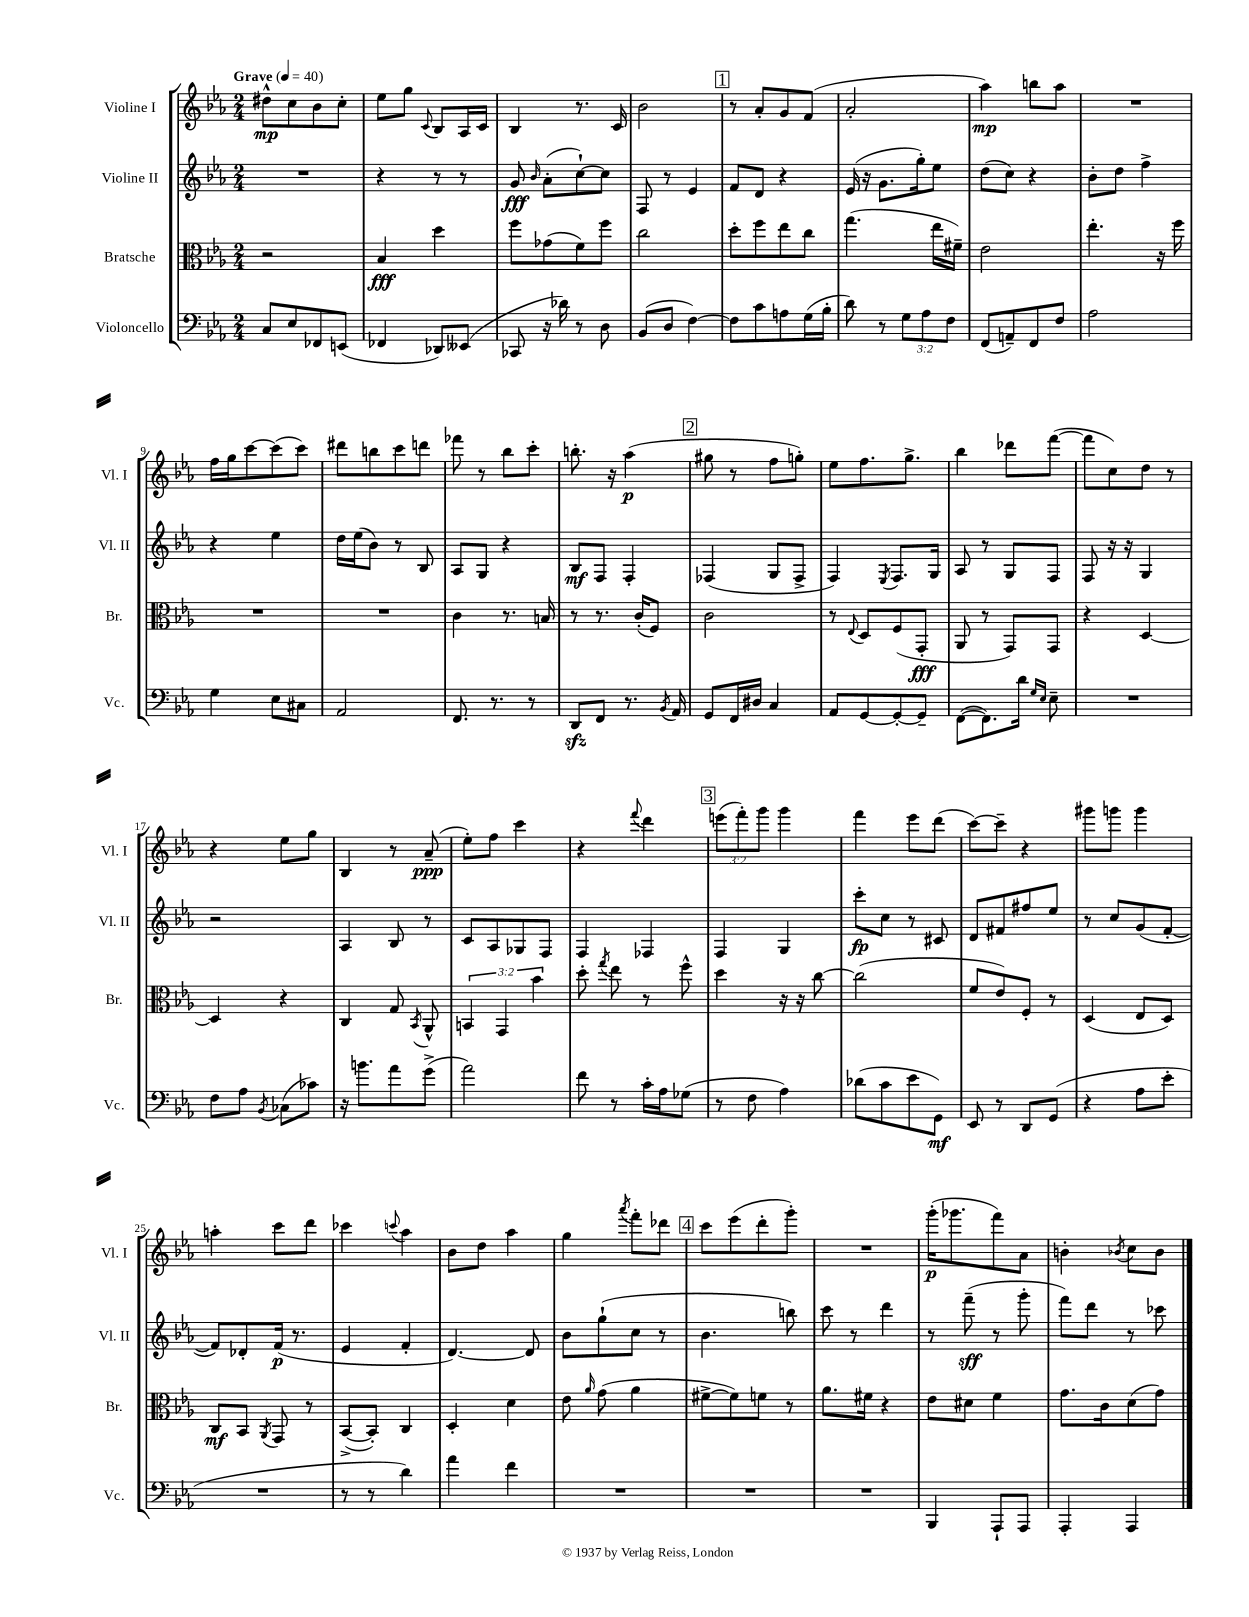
<<
\new StaffGroup <<
\new Staff = "s0" \with { instrumentName = "Violine I" shortInstrumentName = "Vl. I" } {
    \clef treble \key ees \major \numericTimeSignature \time 2/4 \override Staff.TupletNumber.text = #tuplet-number::calc-fraction-text \tempo "Grave" 4 = 40
    \autoBeamOff dis''8[-^\mp c''8 bes'8 c''8]-. |
    ees''8[ g''8] \appoggiatura { c'8 } bes8[ aes16 c'16] |
    bes4 r8. c'16 |
    bes'2 |
    \mark \markup { \box "1" } r8 aes'8[-. g'8 f'8]( |
    aes'2-. |
    aes''4\mp) b''8[ aes''8] |
    R2 |
    f''16[ g''16 c'''8~ c'''8( c'''8]) |
    dis'''8[ b''8 c'''8 d'''8] |
    fes'''8 r8 bes''8[ c'''8]-. |
    b''8.-. r16 aes''4\p( |
    \mark \markup { \box "2" } gis''8 r8 f''8[ g''8]-.) |
    ees''8[ f''8. g''8.]-> |
    bes''4 des'''8[ f'''8]~( |
    f'''8[ c''8) d''8] r8 |
    r4 ees''8[ g''8] |
    bes4 r8 aes'8--\ppp( |
    ees''8[-.) f''8] c'''4 |
    r4 \appoggiatura { f'''8 } d'''4 |
    \mark \markup { \box "3" } \tuplet 3/2 { e'''8[( f'''8-.) g'''8] } g'''4 |
    f'''4 ees'''8[ d'''8]( |
    c'''8[~) c'''8]-- r4 |
    gis'''8[ g'''8] g'''4 |
    a''4-. c'''8[ d'''8] |
    ces'''4 \appoggiatura { c'''8 } aes''4 |
    bes'8[ d''8] aes''4 |
    g''4 \acciaccatura { aes'''8 } f'''8[-. des'''8] |
    \mark \markup { \box "4" } c'''8[ ees'''8( d'''8-. g'''8]-.) |
    R2 |
    g'''16[-.\p( ges'''8. f'''8) aes'8] |
    b'4-. \acciaccatura { bes'8 } c''8[ bes'8] \bar "|." |
}
\new Staff = "s1" \with { instrumentName = "Violine II" shortInstrumentName = "Vl. II" } {
    \clef treble \key ees \major \numericTimeSignature \time 2/4
    \autoBeamOff R2 |
    r4 r8 r8 |
    g'8\fff \grace { bes'16 } aes'8[-.( c''8~-!) c''8] |
    f8 r8 ees'4 |
    \mark \markup { \box "1" } f'8[ d'8] r4 |
    ees'16( r16 g'8.[ g''16-.) ees''8] |
    d''8[( c''8]) r4 |
    bes'8[-. d''8] f''4-> |
    r4 ees''4 |
    d''16[ ees''16( bes'8]) r8 bes8 |
    aes8[ g8] r4 |
    bes8[\mf f8] f4-. |
    \mark \markup { \box "2" } fes4( g8[ fes8]-> |
    f4) \acciaccatura { ees8 } f8.[ g16] |
    aes8 r8 g8[ f8] |
    f8 r16 r16 g4 |
    r2 |
    aes4 bes8 r8 |
    c'8[ aes8 ges8 f8] |
    f4 fes4 |
    \mark \markup { \box "3" } f4 g4 |
    c'''8[-.\fp c''8] r8 cis'8 |
    d'8[ fis'8 fis''8 ees''8] |
    r8 c''8[ g'8( f'8]~-. |
    f'8[) des'8-. f'16]\p( r8. |
    ees'4 f'4-. |
    d'4.~) d'8 |
    bes'8[ g''8-!( c''8] r8 |
    \mark \markup { \box "4" } bes'4. b''8) |
    c'''8 r8 d'''4 |
    r8 f'''8--\sff( r8 g'''8-. |
    f'''8[) d'''8] r8 ces'''8 \bar "|." |
}
\new Staff = "s2" \with { instrumentName = "Bratsche" shortInstrumentName = "Br." } {
    \clef alto \key ees \major \numericTimeSignature \time 2/4 \override Staff.TupletNumber.text = #tuplet-number::calc-fraction-text
    \autoBeamOff r2 |
    bes4\fff d''4 |
    f''8[ ges'8( f'8) f''8] |
    c''2 |
    \mark \markup { \box "1" } d''8[-. f''8 ees''8 c''8] |
    g''4.( ees''16[ fis'16]--) |
    ees'2 |
    ees''4.-. r16 f''16 |
    R2 |
    R2 |
    c'4 r8. b16 |
    r8 r8. c'16[-.( f8]) |
    \mark \markup { \box "2" } c'2 |
    r8 \appoggiatura { ees8 } d8[ f8( g,8]-.\fff |
    aes,8 r8 g,8[) g,8] |
    r4 d4~ |
    d4 r4 |
    c4 g8 \acciaccatura { bes,8 } aes,8-^ |
    \tuplet 3/2 { b,4 g,4 bes'4 } |
    d''8-. \acciaccatura { g''8 } ees''8 r8 f''8-^ |
    \mark \markup { \box "3" } d''4 r16 r16 c''8~ |
    c''2( |
    f'8[ ees'8) f8]-. r8 |
    d4( ees8[ d8]) |
    c8[\mf bes,8] \acciaccatura { aes,8 } g,8 r8 |
    bes,8[~->( bes,8]-.) c4 |
    d4-. d'4 |
    ees'8 \grace { aes'16 } g'8( aes'4 |
    \mark \markup { \box "4" } fis'8[~-> fis'8) f'8] r8 |
    aes'8.[ fis'16] r4 |
    ees'8[ dis'8] f'4 |
    g'8.[ c'16 d'8( g'8]) \bar "|." |
}
\new Staff = "s3" \with { instrumentName = "Violoncello" shortInstrumentName = "Vc." } {
    \clef bass \key ees \major \numericTimeSignature \time 2/4 \override Staff.TupletNumber.text = #tuplet-number::calc-fraction-text
    \autoBeamOff c8[ ees8 fes,8 e,8]( |
    fes,4 des,8[) eeses,8]( |
    ces,8 r16 des'16) r8 d8 |
    bes,8[( d8] f4~) |
    \mark \markup { \box "1" } f8[ c'8 a8 g16( bes16]-. |
    d'8) r8 \tuplet 3/2 { g8[ aes8 f8] } |
    f,8[( a,8--) f,8 f8] |
    aes2 |
    g4 ees8[ cis8] |
    aes,2 |
    f,8. r8. r8 |
    d,8[\sfz f,8] r8. \acciaccatura { bes,8 } aes,16 |
    \mark \markup { \box "2" } g,8[ f,16 dis16] c4 |
    aes,8[ g,8~ g,8~-. g,8]-- |
    f,8[~( f,8.) d'16] \grace { g16[ ees16] } ees8-- |
    R2 |
    f8[ aes8] \acciaccatura { bes,8 } ces8[( ces'8]) |
    r16 b'8.[ aes'8 g'8]->( |
    aes'2) |
    f'8 r8 c'16[-. aes16 ges8]( |
    \mark \markup { \box "3" } r8 f8 aes4) |
    des'8[( c'8 ees'8 g,8]\mf) |
    ees,8 r8 d,8[ g,8]( |
    r4 aes8[ ees'8]-. |
    R2 |
    r8 r8 d'4) |
    aes'4 f'4 |
    R2 |
    \mark \markup { \box "4" } R2 |
    R2 |
    bes,,4 aes,,8[-! aes,,8] |
    aes,,4-. aes,,4 \bar "|." |
}
>>
>>
